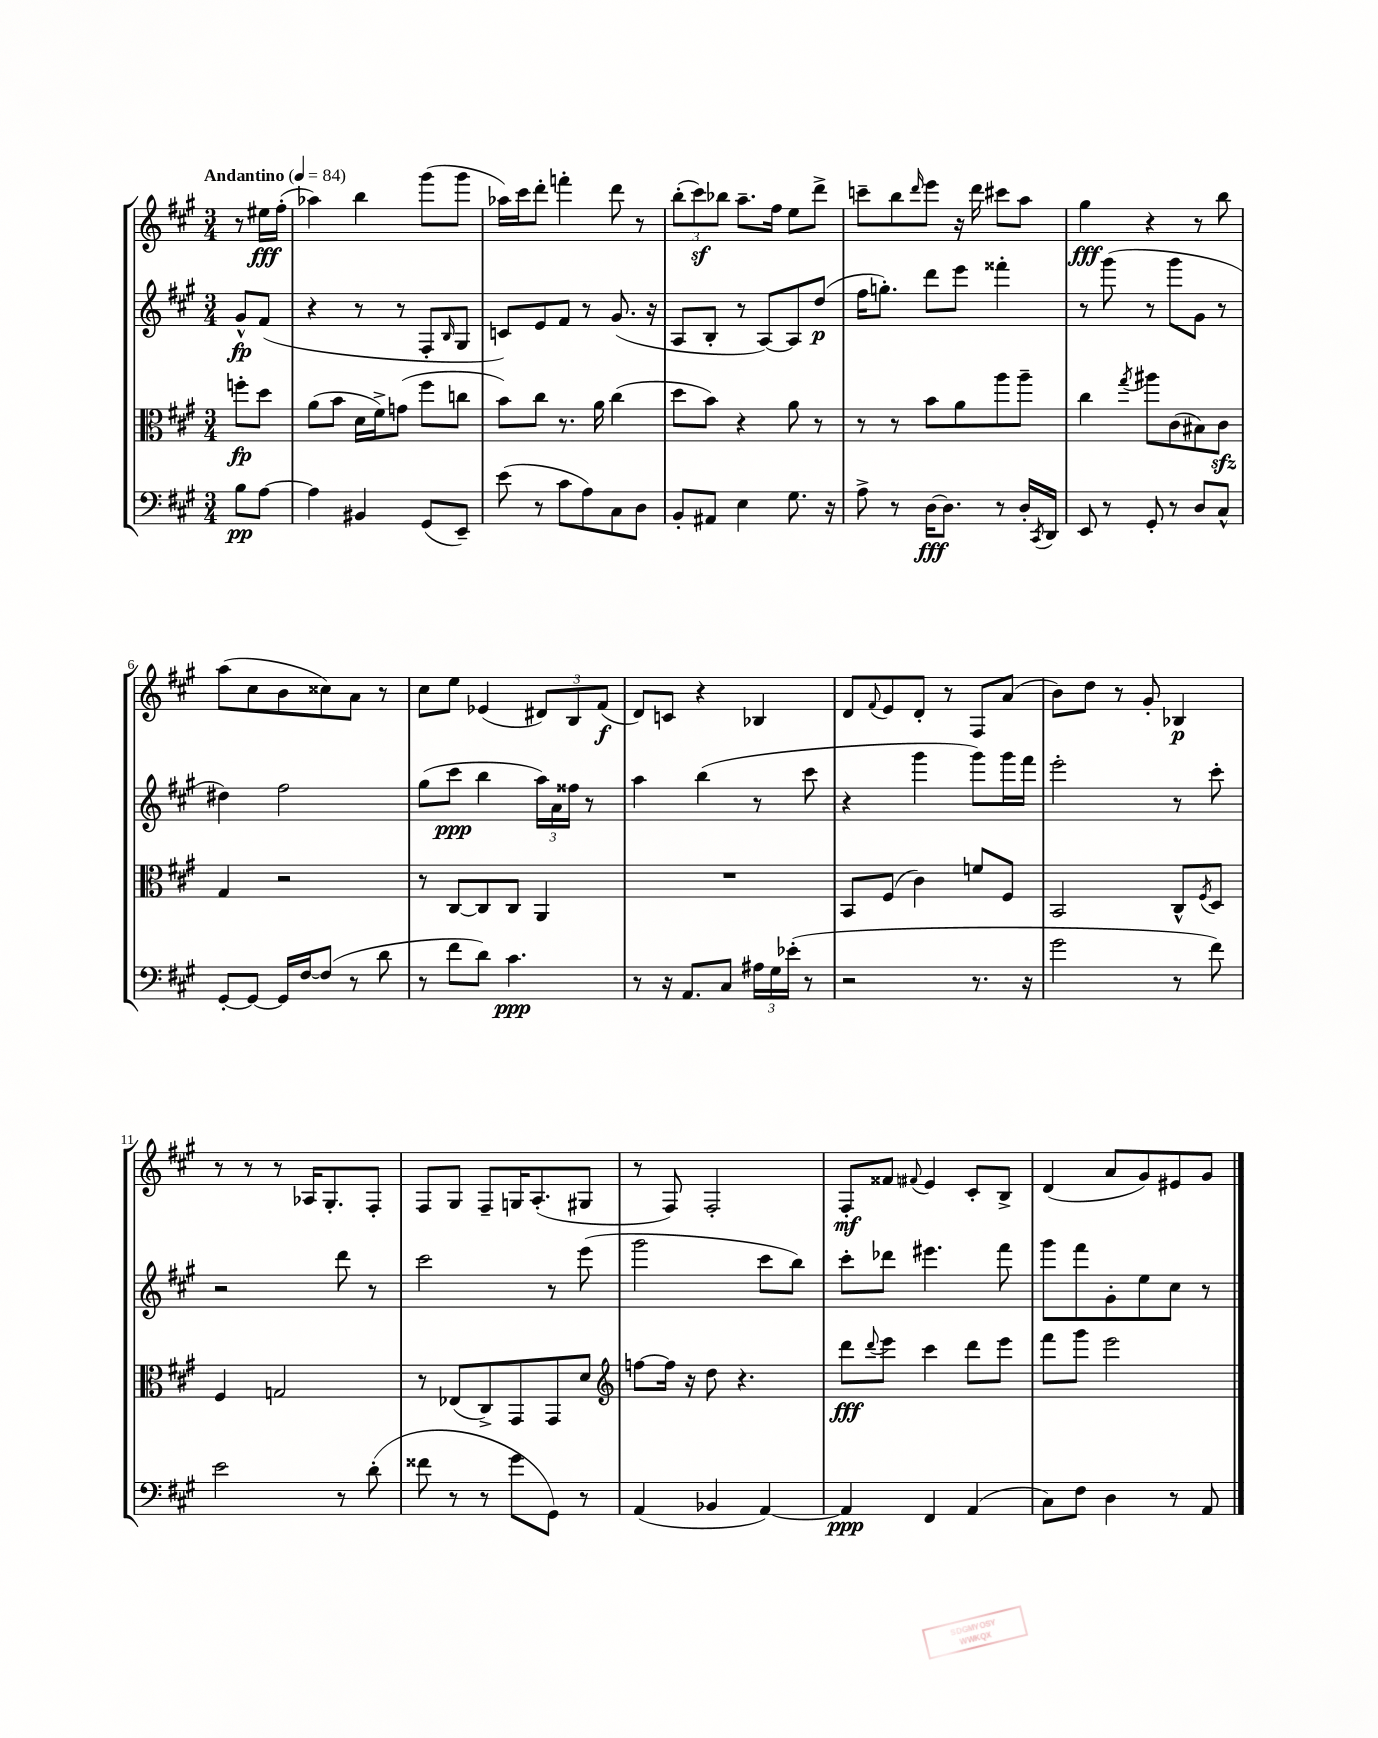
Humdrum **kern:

**kern	**kern	**kern	**kern
*staff4	*staff3	*staff2	*staff1
*clefF4	*clefC3	*clefG2	*clefG2
*k[f#c#g#]	*k[f#c#g#]	*k[f#c#g#]	*k[f#c#g#]
*M3/4	*M3/4	*M3/4	*M3/4
*MM84	*MM84	*MM84	*MM84
8B	8ff'	8g#^^	8r
[8A	8dd	(8f#	16ee#
.	.	.	(16ff#'
=	=	=	=
4A]	(8a	4r	4aa-)
.	8b	.	.
4BB#	16d	8r	4bb
.	16f#^)	.	.
.	(8g	8r	.
(8GG#	8ff#	8F#'	(8ggg#
.	.	16qqB	.
8EE~)	8cc	8G#	8ggg#
=	=	=	=
(8e	8b)	8c)	16aa-)
.	.	.	16ccc#
8r	8cc#	8e	8ddd'
8c#	8.r	8f#	4fff'
8A)	.	8r	.
.	16a	.	.
8C#	(4cc#	(8.g#	8ddd
8D	.	.	8r
.	.	16r	.
=	=	=	=
8BB'	8dd	8A	(12bb'
.	.	.	12ccc#)
8AA#	8b)	8B'	.
.	.	.	12bb-
4E	4r	8r	8.aa~
.	.	[8A)	.
.	.	.	16ff#
8.G#	8a	8A]	8ee
.	8r	(8dd	8ddd^
16r	.	.	.
=	=	=	=
8A^	8r	16ff#	8ccc~
.	.	8.gg')	.
8r	8r	.	8bb
.	.	.	16qqddd
[16D	8b	8ddd	8eee
8.D]	.	.	.
.	8a	8eee	16r
.	.	.	16ddd
8r	8aa	4fff##'	8ccc#
16D'	8aa~	.	8aa
8qCC#	.	.	.
16DD	.	.	.
=	=	=	=
8EE	4cc#	8r	4gg#
8r	.	(8ggg#	.
.	8qgg#	.	.
8GG#'	8aa#	8r	4r
8r	(8c#	8ggg#	.
8D	8B#)	8g#	8r
8C#^^	8c#	8r	8bb
=	=	=	=
[8GG#'	4G#	4dd#)	(8aa
8GG#_	.	.	8cc#
16GG#]	2r	2ff#	8b
[16F#	.	.	.
(8F#]	.	.	8cc##)
8r	.	.	8a
8d	.	.	8r
=	=	=	=
8r	8r	(8gg#	8cc#
8f#	[8C#	8ccc#	8ee
8d)	8C#]	4bb	(4e-
4.c#	8C#	.	.
.	4AA	24aa)	12d#)
.	.	24a	.
.	.	24ff##	12B
.	.	8r	.
.	.	.	(12f#
=	=	=	=
8r	2.r	4aa	8d)
16r	.	.	8c
8.AA	.	.	.
.	.	(4bb	4r
8C#	.	.	.
24A#	.	8r	4B-
24G#	.	.	.
(24e-'	.	.	.
8r	.	8ccc#	.
=	=	=	=
2r	8BB	4r	8d
.	.	.	8qqf#
.	(8F#	.	8e
.	4c#)	4ggg#	8d'
.	.	.	8r
8.r	8f	8ggg#)	8F#
.	8F#	16ggg#	(8a
16r	.	16fff#	.
=	=	=	=
2g#	2BB	2eee'	8b)
.	.	.	8dd
.	.	.	8r
.	.	.	8g#'
8r	8C#^^	8r	4B-
.	8qF#	.	.
8f#)	8D	8ccc#'	.
=	=	=	=
2e	4F#	2r	8r
.	.	.	8r
.	2G	.	8r
.	.	.	16A-
.	.	.	8.G#'
8r	.	8ddd	.
(8d'	.	8r	8F#'
=	=	=	=
8f##	8r	2ccc#	8F#
8r	(8E-	.	8G#
8r	8C#^)	.	8F#~
8g#	8GG#	.	16G
.	.	.	(8.A'
8GG#)	8GG#	8r	.
8r	8d	(8eee	8G#
=	=	=	=
*	*clefG2	*	*
(4AA	[8ff	2ggg#	8r
.	16ff]	.	8F#)
.	16r	.	.
4BB-	8dd	.	2F#'
.	4.r	.	.
[4AA)	.	8ccc#	.
.	.	8bb)	.
=	=	=	=
4AA]	8ddd	8ccc#'	8F#'
.	8qqddd	.	.
.	8eee	8ddd-	8f##
.	.	.	8qqf#
4FF#	4ccc#	4.eee#	4e
(4AA	8ddd	.	8c#'
.	8eee	8fff#	8B^
=	=	=	=
8C#)	8fff#	8ggg#	(4d
8F#	8ggg#	8fff#	.
4D	2eee	8g#'	8a
.	.	8ee	8g#)
8r	.	8cc#	8e#
8AA	.	8r	8g#
==	==	==	==
*-	*-	*-	*-
